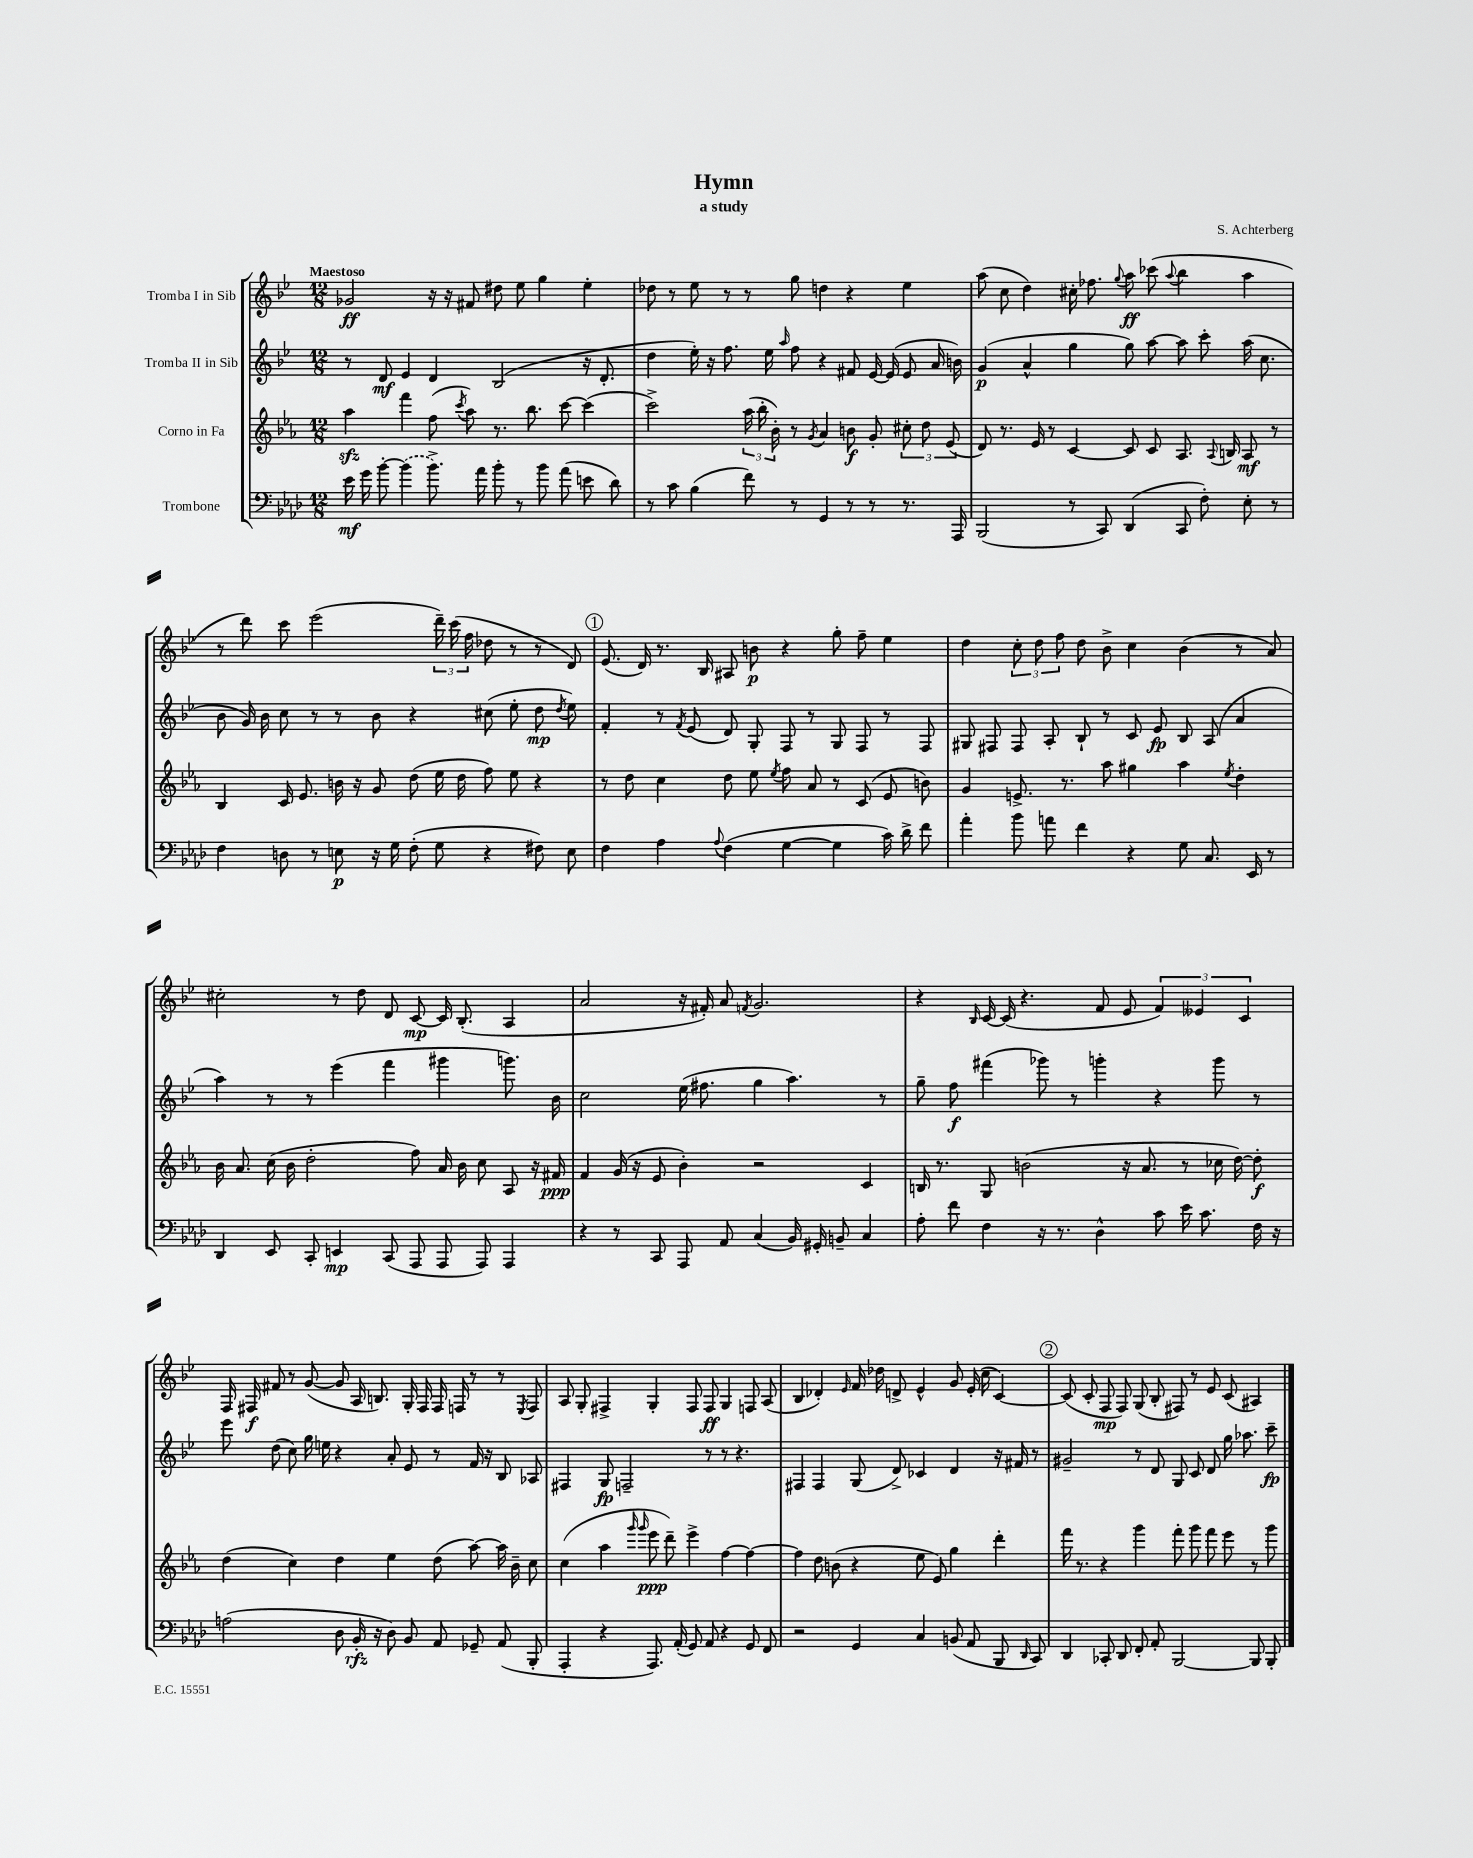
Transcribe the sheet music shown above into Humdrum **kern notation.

**kern	**kern	**kern	**kern
*staff4	*staff3	*staff2	*staff1
*clefF4	*clefG2	*clefG2	*clefG2
*k[b-e-a-d-]	*k[b-e-a-]	*k[b-e-]	*k[b-e-]
*M12/8	*M12/8	*M12/8	*M12/8
16e-\	4aa-\	8r	2g-/
16g\	.	.	.
[8b-'\	.	8d/	.
(4b-\]	4fff\	4e-/	.
8.b-^\)	(8ff\	4d/	16r
.	.	.	16r
.	8qccc/	.	.
.	8aa-\)	.	8f#/
16a-\	.	.	.
8b-'\	8.r	(2B-/	8dd#\
8r	.	.	8ee-\
.	8.bb-\	.	.
8b-\	.	.	4gg\
(8a-\	[8ccc\	.	.
8e\	(4ccc\]	16r	4ee-'\
.	.	8.d'/	.
8d-\)	.	.	.
=	=	=	=
8r	2ccc^\)	4dd\	8dd-\
8c\	.	.	8r
(4B-\	.	16ee-'\)	8ee-\
.	.	16r	.
.	.	8.ff\	8r
8f\)	(24aa-\	.	8r
.	24bb-'\	.	.
.	.	16ee-\	.
.	24b-'\)	.	.
.	.	16qqaa/	.
8r	8r	8ff\	8gg\
.	8qg/	.	.
4GG/	4a-/	4r	4dd\
8r	8b\	8f#/	4r
8r	8g'/	[16e-/	.
.	.	(16e-/]	.
8.r	12cc#'\	8e-/	4ee-\
.	12dd\	.	.
.	.	16a/	.
.	(12e-/	.	.
16AAA-/	.	16b\)	.
=	=	=	=
(2BBB-/	8d/)	(4g/	(8aa\
.	8.r	.	8cc\
.	.	4a^^/	4dd\)
.	16e-/	.	.
.	8r	.	.
8r	[4c/	4gg\	16cc#'\
.	.	.	8.ff-\
8CC/)	.	.	.
.	.	.	8qqgg/
(4DD-/	8c/]	8gg\)	8aa\
.	8c/	[8aa\	(8ccc-\
.	.	.	8qqaa/
8CC/	8.A-/	8aa\]	4bb-\
8F'\)	.	8ccc'\	.
.	8qqA-/	.	.
.	16B/	.	.
8E-'\	8A-/	(16aa\	4aa\
.	.	8.cc\	.
8r	8r	.	.
=	=	=	=
4F\	4B-/	8b-\	8r
.	.	16g/)	8ddd\)
.	.	16b-\	.
8D\	16c/	8cc\	8ccc\
.	8.e-/	.	.
8r	.	8r	(2eee-\
8E\	16b\	8r	.
.	16r	.	.
16r	8g/	8b-\	.
16G\	.	.	.
(8F'\	(8dd\	4r	.
8G\	16ee-\	.	24ddd~\)
.	.	.	(24ccc\
.	16dd\	.	.
.	.	.	24ff\
4r	8ff\)	(8cc#\	8dd-\
.	8ee-\	8ee-'\	8r
8F#\)	4r	8dd\	8r
.	.	8qdd/	.
8E\	.	8ee-\)	8d/)
=	=	=	=
4F\	8r	4f'/	(8.e-/
.	8dd\	.	.
.	.	.	16d/)
4A-\	4cc\	8r	8.r
.	.	8qf/	.
.	.	(8e-/	.
.	.	.	16B-/
8qqA-/	.	.	.
(4F\	8dd\	8d/)	8A#/
.	8ee-\	8G'/	8b\
.	8qee-/	.	.
[4G\	8ff\	8F/	4r
.	8a-/	8r	.
4G\]	8r	8G/	8gg'\
.	(8c/	8F/	8ff~\
16c\)	8e-/	8r	4ee-\
16d-^\	.	.	.
8f\	8b\)	8F/	.
=	=	=	=
4a-'\	4g/	8G#/	4dd\
.	.	8F#/	.
8b-\	8.e^/	8F#/	12cc'\
.	.	.	12dd\
8a\	.	8A'/	.
.	.	.	12ff\
.	8.r	.	.
4f\	.	8B-`/	8dd\
.	8aa-\	8r	8b-^\
4r	4gg#\	8c/	4cc\
.	.	8e-/	.
8G\	4aa-\	8B-/	(4b-\
8.C/	.	(8A/	.
.	8qee-/	.	.
.	4dd'\	4a/	8r
16EE-/	.	.	.
8r	.	.	8a/)
=	=	=	=
4DD-/	16b-\	4aa\)	2cc#'\
.	8.a-/	.	.
8EE-/	(16cc\	8r	.
.	16b-\	.	.
8CC'/	2dd'\	8r	.
4EE/	.	(4eee-\	8r
.	.	.	8dd\
(8CC/	.	4fff\	8d/
8AAA-/	8ff\)	.	[8c/
8AAA-/	16a-/	4ggg#\	16c/]
.	16b-\	.	(8.B-'/
8AAA-/)	8cc\	.	.
4AAA-/	8A-/	8.ggg\)	4A/
.	16r	.	.
.	16f#/	16b-\	.
=	=	=	=
4r	4f/	2cc\	2a/
8r	(16g/	.	.
.	16r	.	.
8CC/	8e-/	.	.
8AAA-/	4b-'\)	(16ee-\	16r
.	.	8.ff#\	16f#'/)
8AA-/	.	.	8a/
.	.	.	8qf/
(4C/	2r	4gg\	2.g/
16BB-/)	.	4.aa\)	.
16GG#'/	.	.	.
8BB~/	.	.	.
4C/	4c/	.	.
.	.	8r	.
=	=	=	=
8A-'\	16B/	8gg~\	4r
.	8.r	.	.
8f\	.	8ff\	.
.	.	.	16qqB-/
4F\	8G/	(4fff#\	[16c/
.	.	.	(16c/]
.	(2b\	.	4.r
16r	.	8ggg-\)	.
8.r	.	.	.
.	.	8r	.
4D-^^\	.	4ggg'\	8f/
.	16r	.	8e-/
.	8.a-/	.	.
8c\	.	4r	6f/)
16e-\	8r	.	.
.	.	.	6e--/
8.c\	.	.	.
.	16cc-\	8ggg\	.
.	[16dd\)	.	.
.	.	.	6c/
16F\	8dd'\]	8r	.
16r	.	.	.
=	=	=	=
(2A\	(4dd\	8eee-\	16F/
.	.	.	16F#/
.	.	(8dd\	8f#/
.	4cc\)	8cc\)	8r
.	.	16gg\	([8g/
.	.	16ee\	.
8D-\	4dd\	4r	8g/]
16BB-'/	.	.	16A/
16r	.	.	8.B/)
8D-\)	4ee-\	8a'/	.
8BB-/	.	8e-/	16G'/
.	.	.	16F#/
8AA-/	(8dd\	8r	16F#/
.	.	.	16F/
8GG-~/	[8aa-\)	16f/	8r
.	.	16r	.
(8AA-/	16aa-\]	8B-/	8r
.	16b-~\	.	.
.	.	.	8qE-/
8BBB-'/	8cc\	8A-/	8F/
=	=	=	=
4AAA-'/	(4cc\	4F#/	8A/
.	.	.	8G'/
4r	4aa-\	8G/	4F#^/
.	.	2F~/	.
.	16qqggg/	.	.
.	16qqggg/	.	.
8.AAA-/)	8eee-\	.	4G'/
.	8ddd~\)	.	.
(16AA-'/	.	.	.
8GG/)	4eee-^\	.	8F#/
8AA-/	.	8r	8F#/
4r	[4ff\	8r	4G/
.	.	4.r	.
8GG/	4ff\_	.	8F/
8FF/	.	.	(8A/
=	=	=	=
2r	4ff\]	4F#/	4B-/
.	8dd\	4F#/	4d-'/)
.	(8b\	.	.
.	.	.	16qqe-/
4GG/	4r	(8G/	16f/
.	.	.	16dd-\
.	.	8d^/)	8d^/
4C/	8ee-\	4c-/	4e-^^/
.	8e-/)	.	.
(8BB/	4gg\	4d/	8g/
8AA-/	.	.	(16e-'/
.	.	.	16cc\
8BBB-/	4ddd'\	16r	[4c/)
.	.	16f#/	.
16qqDD-/	.	.	.
8CC/)	.	8r	.
=	=	=	=
4DD-/	16fff\	2g#~/	(8c/]
.	8.r	.	.
.	.	.	8c'/
8CC-'/	4r	.	8F/
8DD-/	.	.	8F/)
8FF'/	4ggg\	8r	(8G/
8AA-'/	.	8d/	8B-'/
[2BBB-/	8fff'\	8G/	8F#/)
.	8ggg\	8c/	8r
.	8fff\	8d/	8e-/
.	8eee-\	16gg\	(8c/
.	.	8.aa-\	.
8BBB-/]	8r	.	4A#/)
8BBB-'/	8ggg\	8ccc~\	.
==	==	==	==
*-	*-	*-	*-
